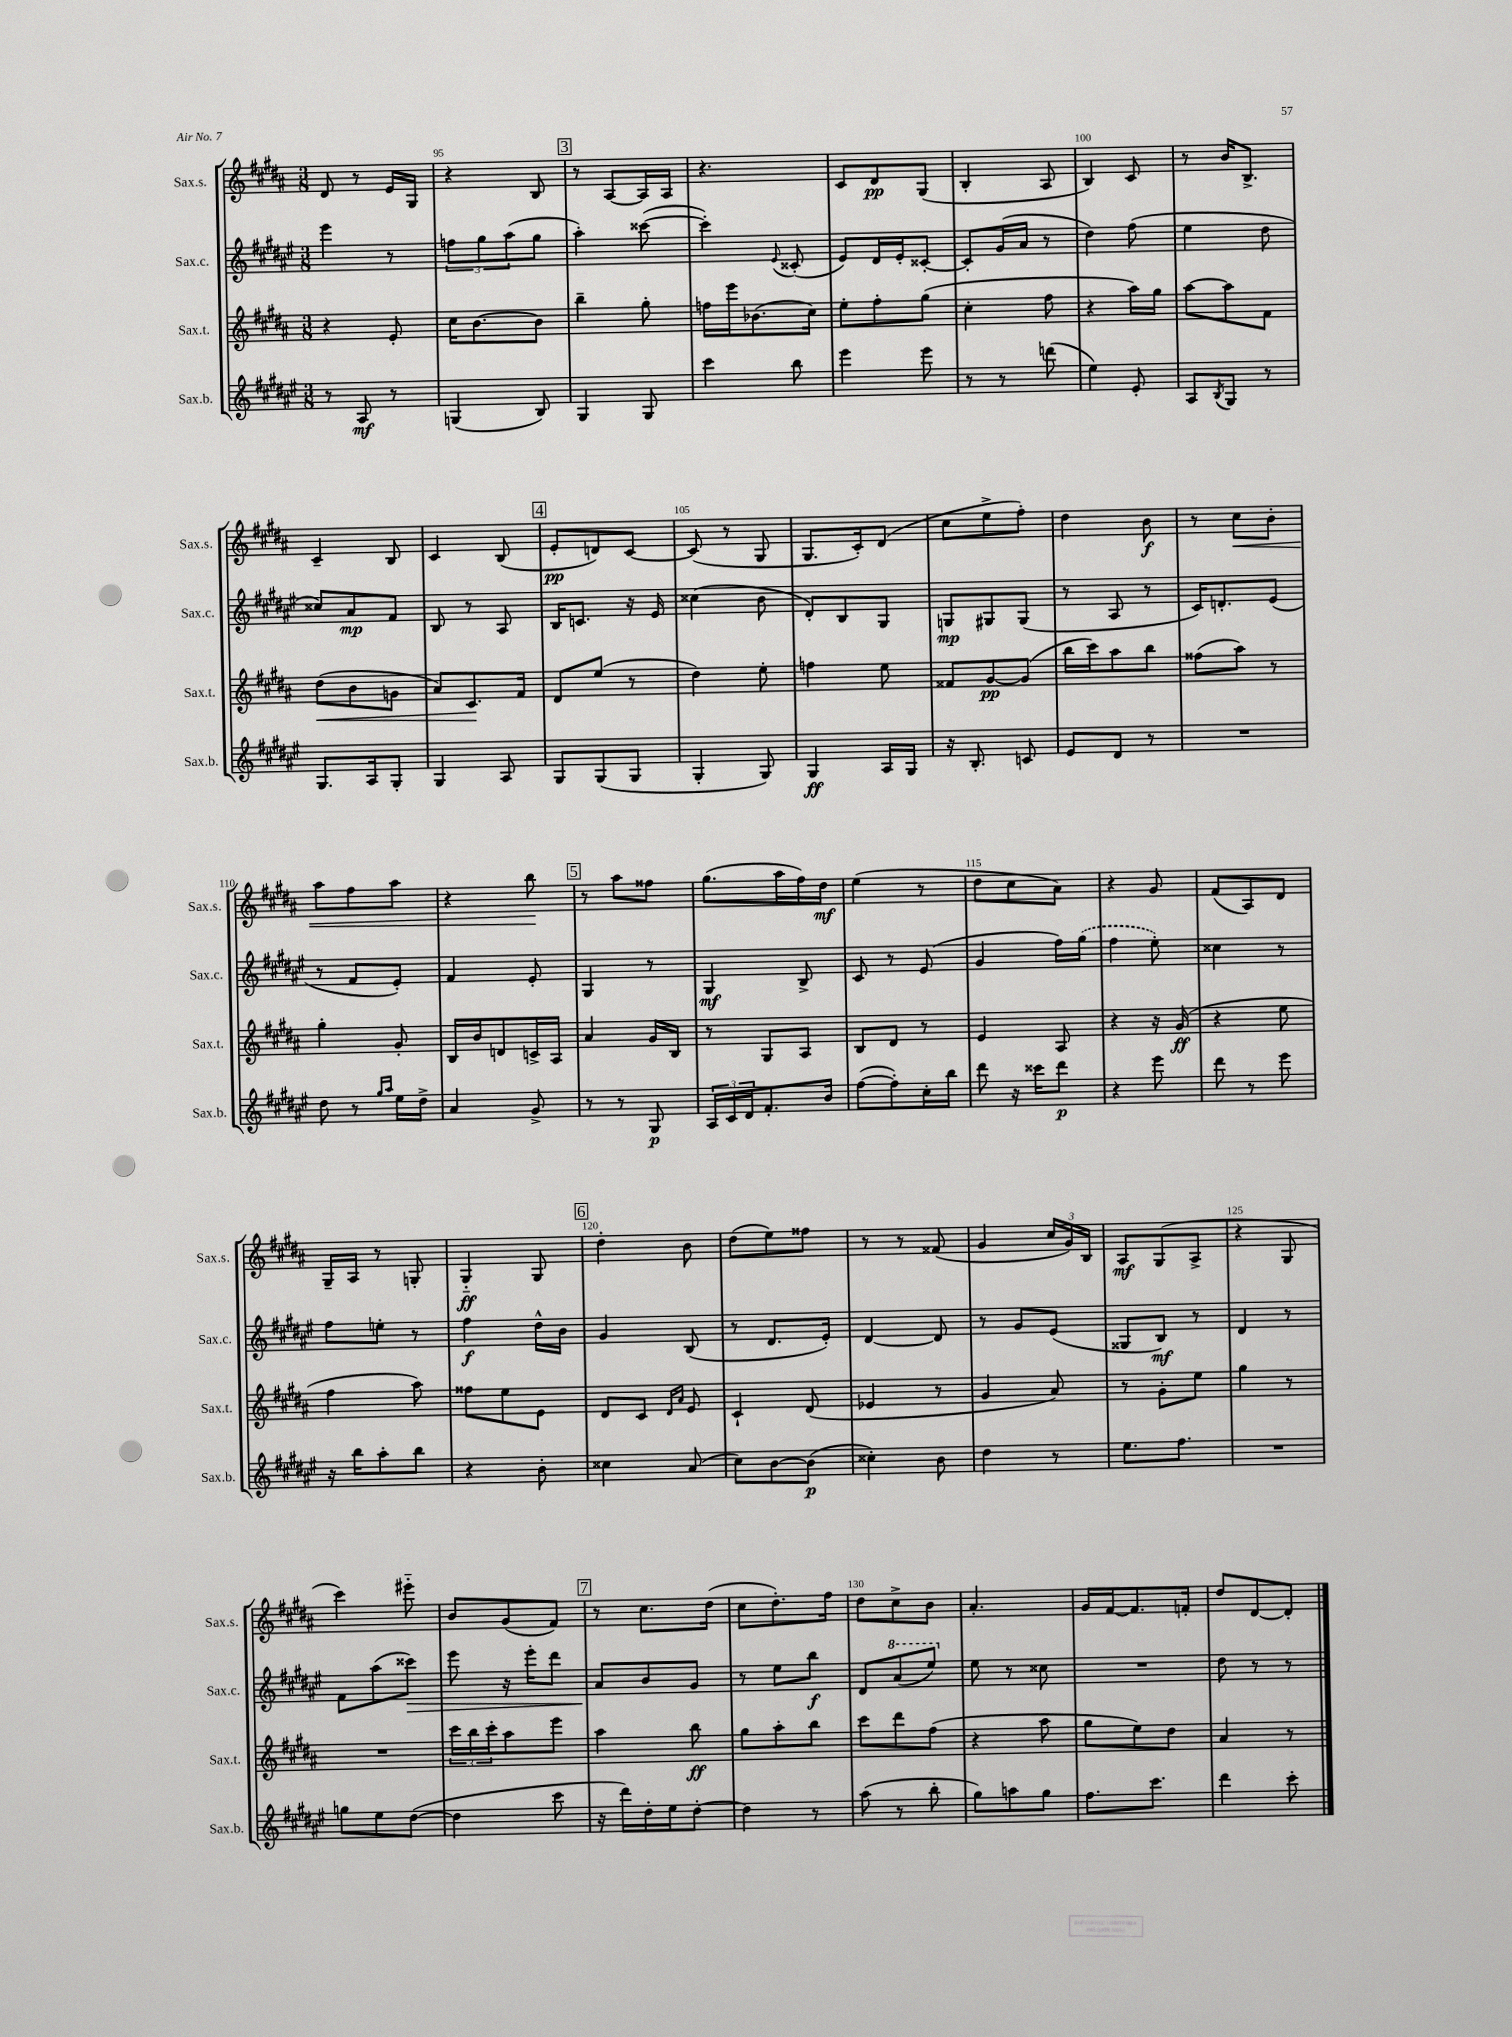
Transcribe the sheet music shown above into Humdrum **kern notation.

**kern	**dynam	**kern	**dynam	**kern	**dynam	**kern	**dynam
*part4	*part4	*part3	*part3	*part2	*part2	*part1	*part1
*staff4	*staff4	*staff3	*staff3	*staff2	*staff2	*staff1	*staff1
*I"Sax.b.	*	*I"Sax.t.	*	*I"Sax.c.	*	*I"Sax.s.	*
*I'Sax.b.	*	*I'Sax.t.	*	*I'Sax.c.	*	*I'Sax.s.	*
*clefG2	*	*clefG2	*	*clefG2	*	*clefG2	*
*k[f#c#g#d#a#e#]	*	*k[f#c#g#d#a#]	*	*k[f#c#g#d#a#e#]	*	*k[f#c#g#d#a#]	*
*M3/8	*	*M3/8	*	*M3/8	*	*M3/8	*
=94	=94	=94	=94	=94	=94	=94	=94
8r	.	4r	.	4eee#\	.	8d#/	.
8A#/	mf	.	.	.	.	8r	.
8r	.	8e'/	.	8r	.	16e/LL	.
.	.	.	.	.	.	16G#/JJ	.
=95	=95	=95	=95	=95	=95	=95	=95
(4Gn/	.	16cc#\KL	.	12ffn\L	.	4r	.
.	.	[8.b\	.	.	.	.	.
.	.	.	.	12gg#\	.	.	.
.	.	.	.	(12aa#\	.	.	.
8B/)	.	8b\J]	.	8gg#\J	.	8B/	.
!!LO:REH:place=s1:t=3
=96	=96	=96	=96	=96	=96	=96	=96
4G#/	.	4bb~\	.	4aa#'\)	.	8r	.
.	.	.	.	.	.	[8A#/L	.
8G#/	.	8gg#'\	.	([8ccc##X\	.	16A#/L]	.
.	.	.	.	.	.	16A#/JJ	.
=97	=97	=97	=97	=97	=97	=97	=97
4ccc#\	.	16ffn\LL	.	4ccc##'\])	.	4.r	.
.	.	16eee\J	.	.	.	.	.
.	.	(8.b-X\	.	.	.	.	.
.	.	.	.	8qqe#/	.	.	.
8bb\	.	.	.	(8c##X'/	.	.	.
.	.	16cc#\Jk)	.	.	.	.	.
=98	=98	=98	=98	=98	=98	=98	=98
4eee#\	.	8ee'\L	.	8e#/L)	.	8c#/L	.
.	.	8ff#'\	.	16d#/L	.	8d#/	pp
.	.	.	.	16e#'/J	.	.	.
8eee#\	.	(8gg#\J	.	[8c##X'/J	.	(8G#/J	.
=99	=99	=99	=99	=99	=99	=99	=99
8r	.	4cc#'\	.	8c##'/L]	.	4B'/	.
8r	.	.	.	(16g#/L	.	.	.
.	.	.	.	16a#/JJ	.	.	.
(8dddn\	.	8ff#\	.	8r	.	8A#/	.
=100	=100	=100	=100	=100	=100	=100	=100
4ee#\)	.	4r	.	4dd#\)	.	4B/)	.
8e#'/	.	16aa#\LL)	.	(8ff#\	.	8c#/	.
.	.	16gg#\JJ	.	.	.	.	.
=101	=101	=101	=101	=101	=101	=101	=101
8A#/L	.	[8aa#\L	.	4ee#\	.	8r	.
8qB/	.	.	.	.	.	.	.
8G#/J	.	8aa#\]	.	.	.	16b/KL	.
.	.	.	.	.	.	8.B^/J	.
8r	.	8f#\J	.	8dd#\	.	.	.
!!LO:LB:g=z
=102	=102	=102	=102	=102	=102	=102	=102
!	!	!	!LO:HP:b	!	!	!	!
8.G#/L	.	(8dd#\L	<	8cc##X/L)	.	4c#~/	.
.	.	8b\	.	8a#/	mp	.	.
16A#/k	.	.	.	.	.	.	.
8G#'/J	.	8gn\J	.	8f#/J	.	8B/	.
=103	=103	=103	=103	=103	=103	=103	=103
4G#/	.	8a#/L)	.	8B/	.	4c#/	.
.	.	8.c#/	.	8r	.	.	.
8A#/	.	.	.	8A#/	.	(8B/	.
.	.	16f#/Jk	[	.	.	.	.
!!LO:REH:place=s1:t=4
=104	=104	=104	=104	=104	=104	=104	=104
8G#/L	.	8d#/L	.	16B/KL	.	8e'/L	pp
.	.	.	.	8.cn/J	.	.	.
(8G#/	.	(8ee/J	.	.	.	8dn/)	.
8G#/J	.	8r	.	16r	.	[8c#/J	.
.	.	.	.	16e#/	.	.	.
=105	=105	=105	=105	=105	=105	=105	=105
4G#'/	.	4dd#\)	.	(4cc##X\	.	(8c#/]	.
.	.	.	.	.	.	8r	.
8G#/)	.	8ee'\	.	8b\	.	8G#/	.
=106	=106	=106	=106	=106	=106	=106	=106
4G#/	ff	4ffn\	.	8d#'/L)	.	8.G#/L	.
.	.	.	.	8B/	.	.	.
.	.	.	.	.	.	16c#'/k)	.
16A#/LL	.	8ee\	.	8G#/J	.	(8d#/J	.
16G#/JJ	.	.	.	.	.	.	.
=107	=107	=107	=107	=107	=107	=107	=107
16r	.	8f##X/L	.	8Gn/L	mp	8cc#\L	.
8.B'/	.	.	.	.	.	.	.
.	.	[8g#/	pp	8G#X/	.	8ee^\	.
8cn/	.	(8g#/J]	.	(8G#/J	.	8ff#'\J)	.
=108	=108	=108	=108	=108	=108	=108	=108
8e#/L	.	16bb\LL	.	8r	.	4dd#\	.
.	.	16ccc#\J)	.	.	.	.	.
8d#/J	.	8aa#\	.	8A#/	.	.	.
8r	.	8bb\J	.	8r	.	8b\	f
=109	=109	=109	=109	=109	=109	=109	=109
4.r	.	(8ff##X\L	.	16c#/KL)	.	8r	.
.	.	.	.	8.dn'/	.	.	.
!	!	!	!	!	!	!	!LO:HP:b
.	.	8aa#\J)	.	.	.	8cc#\L	<
.	.	8r	.	(8e#/J	.	8b'\J	.
!!LO:LB:g=z
=110	=110	=110	=110	=110	=110	=110	=110
8dd#\	.	4gg#'\	.	8r	.	8aa#\L	.
8r	.	.	.	8f#/L	.	8ff#\	.
16qqgg#/LL	.	.	.	.	.	.	.
16qqaa#/JJ	.	.	.	.	.	.	.
16ee#\LL	.	8g#'/	.	8e#'/J)	.	8aa#\J	.
16dd#^\JJ	.	.	.	.	.	.	.
=111	=111	=111	=111	=111	=111	=111	=111
4a#/	.	16B/LL	.	4f#/	.	4r	.
.	.	16b/J	.	.	.	.	.
.	.	8dn/	.	.	.	.	.
8g#^/	.	16cn^/L	.	8e#'/	.	8bb\	.
.	.	16A#/JJ	.	.	.	.	.
.	.	.	.	.	.	.	[
!!LO:REH:place=s1:t=5
=112	=112	=112	=112	=112	=112	=112	=112
8r	.	4a#/	.	4G#/	.	8r	.
8r	.	.	.	.	.	8aa#\L	.
8G#/	p	16g#/LL	.	8r	.	8ff##X\J	.
.	.	16B/JJ	.	.	.	.	.
=113	=113	=113	=113	=113	=113	=113	=113
24A#/LL	.	8r	.	4G#/	mf	(8.gg#\L	.
24c#/	.	.	.	.	.	.	.
24d#/J	.	.	.	.	.	.	.
8.f#'/	.	8G#/L	.	.	.	.	.
.	.	.	.	.	.	16aa#\L	.
.	.	8A#/J	.	8B^/	.	16ff#\)	.
16b/Jk	.	.	.	.	.	16dd#\JJ	mf
=114	=114	=114	=114	=114	=114	=114	=114
([8ff#\L	.	8B/L	.	8c#/	.	(4ee\	.
8ff#'\])	.	8d#/J	.	8r	.	.	.
16cc#'\L	.	8r	.	(8e#/	.	8r	.
16bb\JJ	.	.	.	.	.	.	.
=115	=115	=115	=115	=115	=115	=115	=115
8ddd#\	.	4e/	.	4g#/	.	8dd#\L	.
16r	.	.	.	.	.	8cc#\	.
16ccc##X\KL	.	.	.	.	.	.	.
8ddd#\J	p	8A#/	.	16ff#\LL)	.	8a#\J)	.
.	.	.	.	(16gg#\JJ	.	.	.
=116	=116	=116	=116	=116	=116	=116	=116
4r	.	4r	.	4ff#\	.	4r	.
8eee#\	.	16r	.	8ee#'\)	.	8g#/	.
.	.	(16g#/	ff	.	.	.	.
=117	=117	=117	=117	=117	=117	=117	=117
8ddd#\	.	4r	.	4cc##X\	.	(8f#/L	.
8r	.	.	.	.	.	8A#/)	.
8eee#\	.	8ee\	.	8r	.	8d#/J	.
!!LO:LB:g=z
=118	=118	=118	=118	=118	=118	=118	=118
16r	.	4ff#\	.	8ff#\L	.	16G#~/LL	.
16bb\KL	.	.	.	.	.	16A#/JJ	.
8aa#'\	.	.	.	8een'\J	.	8r	.
8bb\J	.	8aa#\)	.	8r	.	8Gn'/	.
=119	=119	=119	=119	=119	=119	=119	=119
4r	.	8ff##X\L	.	4ff#\	f	4G#/	ff
.	.	8ee\	.	.	.	.	.
8b'\	.	8e\J	.	16dd#^^\LL	.	8G#/	.
.	.	.	.	16b\JJ	.	.	.
!!LO:REH:place=s1:t=6
=120	=120	=120	=120	=120	=120	=120	=120
4cc##X\	.	8d#/L	.	4g#/	.	4dd#'\	.
.	.	8c#/J	.	.	.	.	.
.	.	16qqd#/LL	.	.	.	.	.
.	.	16qqa#/JJ	.	.	.	.	.
(8a#/	.	8e/	.	(8B/	.	8b\	.
=121	=121	=121	=121	=121	=121	=121	=121
8cc#\L)	.	4c#`/	.	8r	.	(8dd#\L	.
[8b\	.	.	.	8.d#/L	.	8ee\)	.
(8b\J]	p	(8d#/	.	.	.	8ff##X\J	.
.	.	.	.	16e#'/Jk)	.	.	.
=122	=122	=122	=122	=122	=122	=122	=122
4cc##X'\)	.	4e-X/	.	[4d#/	.	8r	.
.	.	.	.	.	.	8r	.
8b\	.	8r	.	8d#/]	.	(8f##X/	.
=123	=123	=123	=123	=123	=123	=123	=123
4dd#\	.	4g#/	.	8r	.	4g#/	.
.	.	.	.	8g#/L	.	.	.
8r	.	8a#/)	.	(8e#/J	.	24cc#/LL	.
.	.	.	.	.	.	24g#/)	.
.	.	.	.	.	.	24B/JJ	.
=124	=124	=124	=124	=124	=124	=124	=124
8.ee#\L	.	8r	.	8G##X/L	.	8A#/L	mf
.	.	8g#'\L	.	8B/J)	mf	(8G#/	.
8.ff#\J	.	.	.	.	.	.	.
.	.	8ee\J	.	8r	.	8A#^/J	.
=125	=125	=125	=125	=125	=125	=125	=125
4.r	.	4gg#\	.	4d#/	.	4r	.
.	.	8r	.	8r	.	8G#/	.
!!LO:LB:g=z
=126	=126	=126	=126	=126	=126	=126	=126
8ggn\L	.	4.r	.	8f#\L	.	4ccc#\)	.
8ee#\	.	.	.	(8aa#\	.	.	.
!	!	!	!	!	!LO:HP:b	!	!
([8dd#\J	.	.	.	8ccc##X\J)	>	8eee#X\	.
=127	=127	=127	=127	=127	=127	=127	=127
4dd#\]	.	24ccc#\LL	.	8eee#\	.	8b/L	.
.	.	24bb\	.	.	.	.	.
.	.	24ccc#'\J	.	.	.	.	.
.	.	8aa#\	.	16r	.	(8g#/	.
.	.	.	.	16eee#'\KL	.	.	.
8ccc#\	.	8eee\J	.	8ddd#\J	.	8f#/J)	.
!!LO:REH:place=s1:t=7
=128	=128	=128	=128	=128	=128	=128	=128
16r	.	4aa#\	.	8a#/L	.	8r	.
16ddd#\LL)	.	.	.	.	.	.	.
16dd#'\	.	.	.	8b/	]	8.cc#\L	.
16ee#\J	.	.	.	.	.	.	.
[8dd#'\J	.	8bb\	ff	8g#/J	.	.	.
.	.	.	.	.	.	(16dd#\Jk	.
=129	=129	=129	=129	=129	=129	=129	=129
4dd#\]	.	8gg#\L	.	8r	.	8cc#\L	.
.	.	8aa#'\	.	8ee#\L	.	8.dd#'\)	.
8r	.	8bb\J	.	8bb\J	f	.	.
.	.	.	.	.	.	16ff#\Jk	.
=130	=130	=130	=130	=130	=130	=130	=130
(8aa#\	.	8ccc#\L	.	8d#/L	.	8dd#\L	.
*	*	*	*	*8va	*	*	*
8r	.	8ddd#\	.	(8aa#/	.	8cc#^\	.
8bb'\	.	(8ff#\J	.	8eee#/J)	.	8b\J	.
=131	=131	=131	=131	=131	=131	=131	=131
*	*	*	*	*X8va	*	*	*
8gg#\L)	.	4r	.	8ee#\	.	4.a#'/	.
8aan\	.	.	.	8r	.	.	.
8gg#\J	.	8aa#\	.	8cc##X\	.	.	.
=132	=132	=132	=132	=132	=132	=132	=132
8.ff#\L	.	8gg#\L	.	4.r	.	16g#/LL	.
.	.	.	.	.	.	[16f#/J	.
.	.	8ee\)	.	.	.	8.f#/]	.
8.ccc#\J	.	.	.	.	.	.	.
.	.	8dd#\J	.	.	.	.	.
.	.	.	.	.	.	16fn'/Jk	.
=133	=133	=133	=133	=133	=133	=133	=133
4ddd#\	.	4a#/	.	8dd#\	.	8dd#/L	.
.	.	.	.	8r	.	[8d#/	.
8ccc#'\	.	8r	.	8r	.	8d#'/J]	.
==	==	==	==	==	==	==	==
*-	*-	*-	*-	*-	*-	*-	*-
